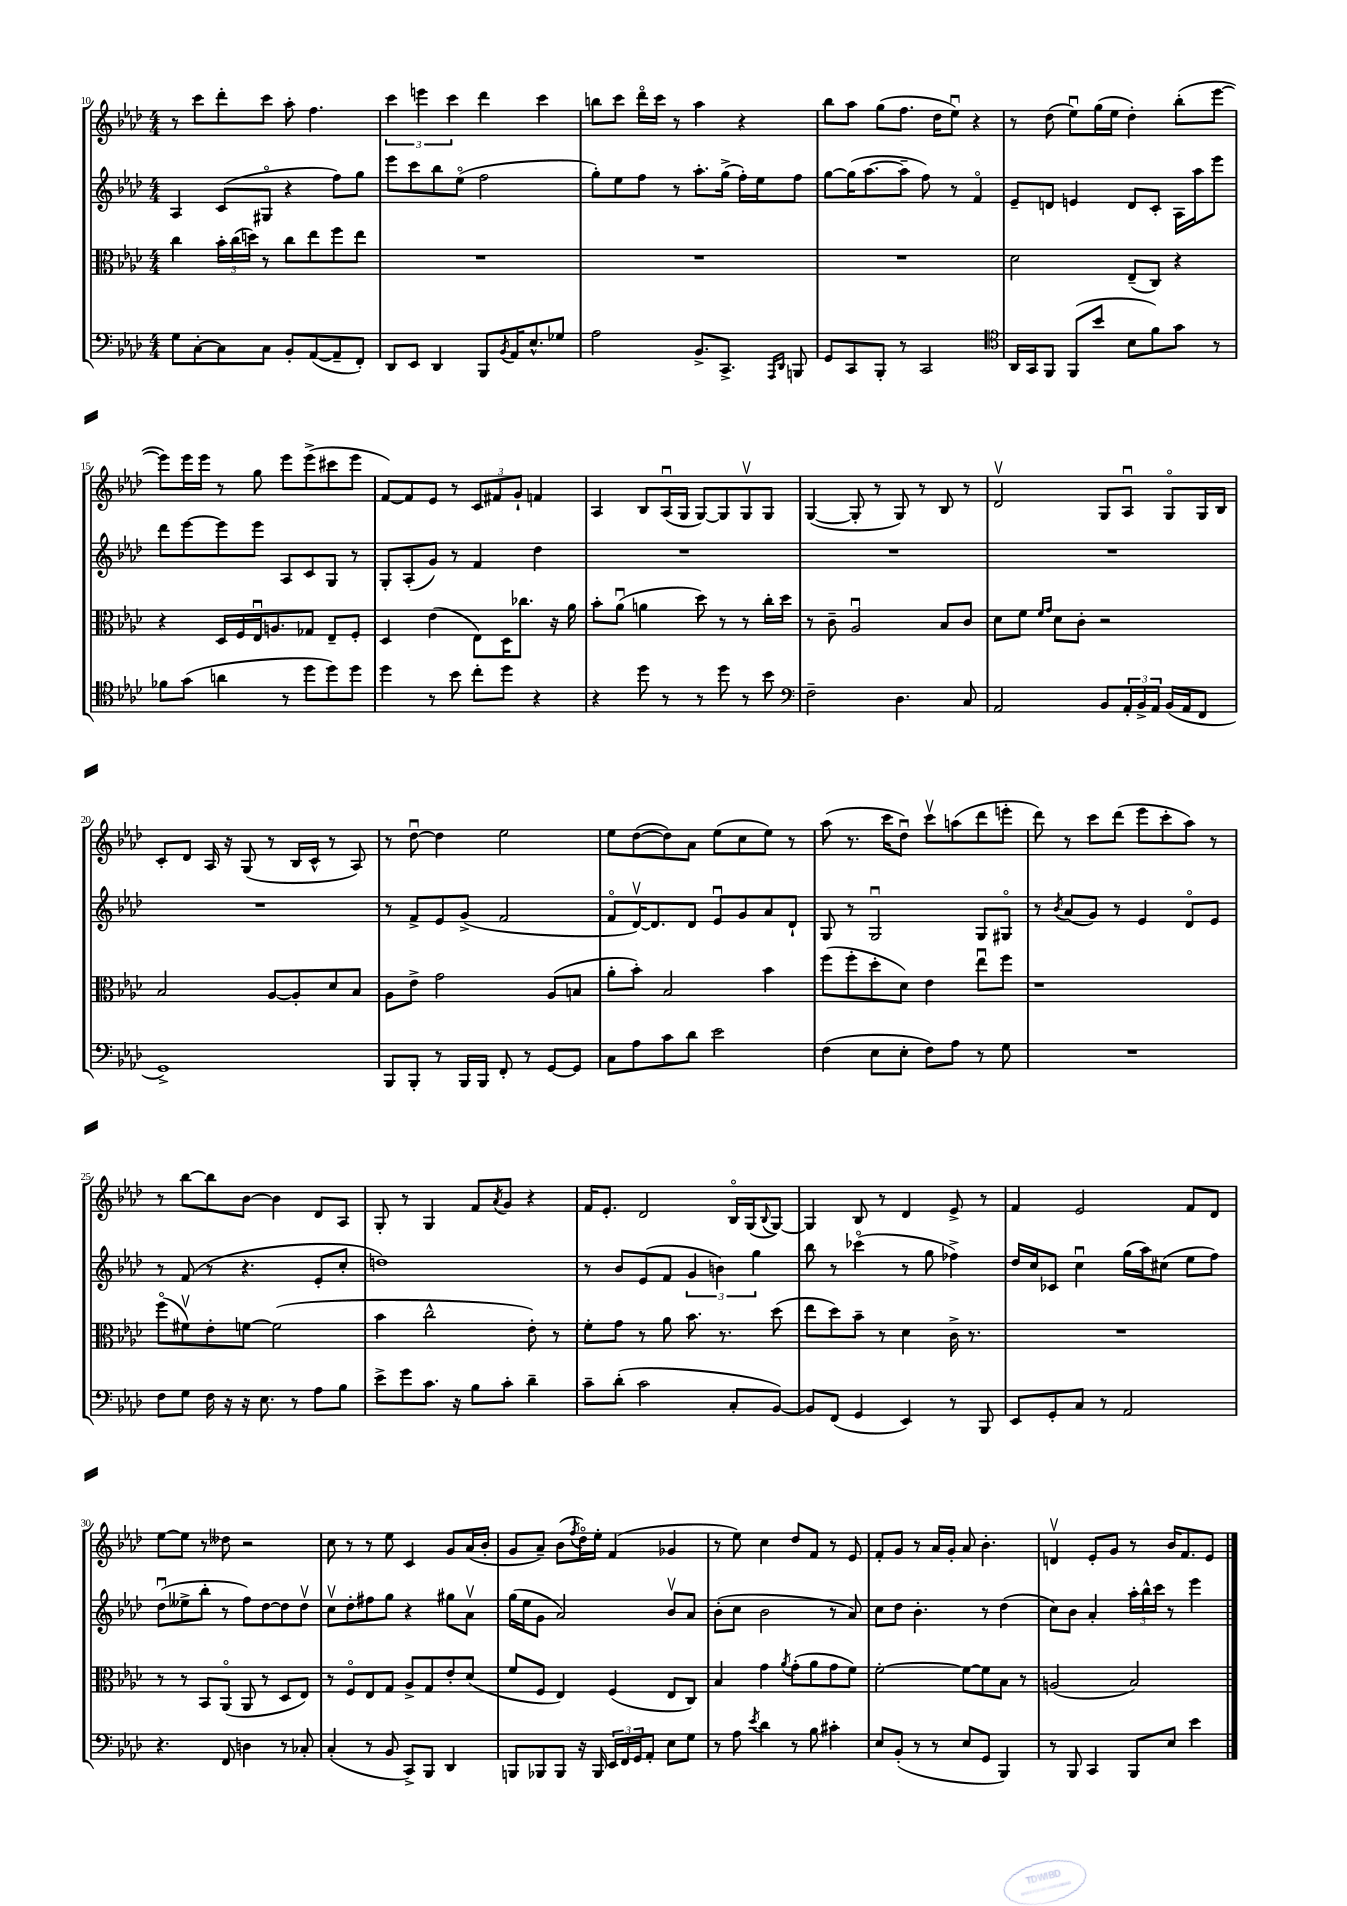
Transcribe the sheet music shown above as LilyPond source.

<<
\new StaffGroup <<
\new Staff = "s0" {
    \clef treble \key aes \major \numericTimeSignature \time 4/4
    r8 c'''8 des'''8-. c'''8 aes''8-. f''4. |
    \tuplet 3/2 { c'''4 e'''4 c'''4 } des'''4 c'''4 |
    b''8 c'''8 des'''16\flageolet c'''16 r8 aes''4 r4 |
    bes''8 aes''8 g''8( f''8. des''16 ees''8\downbow) r4 |
    r8 des''8( ees''8\downbow) g''16( ees''16 des''4-.) bes''8-.( ees'''8~ |
    ees'''8) ees'''16 ees'''16 r8 g''8 ees'''8 ees'''8->( cis'''8 ees'''8 |
    f'8~) f'8 ees'8 r8 \tuplet 3/2 { c'8 fis'8 g'8-! } f'4 |
    aes4 bes8 aes16\downbow( g16 g8~) g8 g8\upbow g8 |
    g4~( g8-. r8 g8) r8 bes8 r8 |
    des'2\upbow g8 aes8\downbow g8\flageolet g16 bes16 |
    c'8-. des'8 aes16 r16 g8( r8 bes16 c'16-^ r8 aes8) |
    r8 des''8~\downbow des''4 ees''2 |
    ees''8 des''8~( des''8) aes'8 ees''8( c''8 ees''8) r8 |
    aes''8( r8. c'''16 des''8\downbow) c'''8\upbow a''8( des'''8 e'''8-. |
    des'''8) r8 c'''8 des'''8( ees'''8 c'''8-. aes''8) r8 |
    r8 bes''8~ bes''8 bes'8~ bes'4 des'8 aes8 |
    g8-. r8 g4 f'8 \acciaccatura { aes'8 } g'8 r4 |
    f'16 ees'8.-. des'2 bes16\flageolet g16( \appoggiatura { bes8 } g8~) |
    g4 bes8 r8 des'4 ees'8-> r8 |
    f'4 ees'2 f'8 des'8 |
    ees''8~ ees''8 r8 deses''8 r2 |
    c''8 r8 r8 ees''8 c'4 g'8 aes'16( bes'16-. |
    g'8 aes'8--) bes'8( \acciaccatura { f''8 } des''16\flageolet) ees''16-. f'4( ges'4 |
    r8 ees''8) c''4 des''8 f'8 r8 ees'8 |
    f'8-. g'8 r8 aes'16 g'16-. aes'8 bes'4.-. |
    d'4\upbow ees'8-. g'8 r8 bes'16 f'8. ees'8 \bar "|." |
}
\new Staff = "s1" {
    \clef treble \key aes \major \numericTimeSignature \time 4/4
    aes4 c'8( gis8\flageolet r4 f''8) g''8 |
    ees'''8 c'''8 bes''8 ees''8\flageolet( f''2 |
    g''8-.) ees''8 f''8 r8 aes''8.-. g''16->( f''16-.) ees''16 f''8 |
    g''8~ g''16( aes''8.~ aes''8-- f''8) r8 f'4\flageolet |
    ees'8-- d'8 e'4 d'8 c'8-. aes16 aes''16 ees'''8 |
    des'''8 ees'''8~ ees'''8 ees'''8 aes8 c'8 g8 r8 |
    g8-. aes8-.( g'8) r8 f'4 des''4 |
    R1 |
    R1 |
    R1 |
    R1 |
    r8 f'8-> ees'8 g'8->( f'2 |
    f'8\flageolet des'16~\upbow) des'8. des'8 ees'8\downbow g'8 aes'8 des'8-! |
    g8 r8 g2\downbow g8 gis8\flageolet |
    r8 \acciaccatura { bes'8 } aes'8( g'8) r8 ees'4 des'8\flageolet ees'8 |
    r8 f'8( r8 r4. ees'8-. c''8-. |
    d''1) |
    r8 bes'8 ees'8( f'8 \tuplet 3/2 { g'4 b'4) g''4 } |
    bes''8 r8 ces'''4\flageolet( r8 g''8 fes''4->) |
    des''16 c''16 ces'8 c''4\downbow g''16( aes''16) cis''8( ees''8 f''8) |
    des''8\downbow( eeses''8-> bes''8-. r8 f''8) des''8~ des''8 des''8\upbow |
    c''8\upbow des''8-. fis''8 g''8 r4 gis''8 aes'8\upbow |
    g''16( ees''16 g'8 aes'2) bes'8\upbow aes'8 |
    bes'8-.( c''8 bes'2 r8 aes'8) |
    c''8 des''8 bes'4.-. r8 des''4( |
    c''8) bes'8 aes'4-. \tuplet 3/2 { aes''16-. bes''16-^ c'''16 } r8 ees'''4 \bar "|." |
}
\new Staff = "s2" {
    \clef alto \key aes \major \numericTimeSignature \time 4/4
    c''4 \tuplet 3/2 { bes'16-. c''16( d''16) } r8 c''8 ees''8 f''8 ees''8 |
    R1 |
    R1 |
    R1 |
    des'2 ees8--( c8) r4 |
    r4 des16 f16 ees16\downbow a8. ges8 ees8-- f8-. |
    des4 ees'4( ees8) des16 ces''8. r16 aes'16 |
    bes'8-. aes'8\downbow( a'4 des''8) r8 r8 c''16-. des''16 |
    r8 c'8-- aes2\downbow bes8 c'8 |
    des'8 f'8 \grace { f'16 g'16 } des'8 c'8-. r2 |
    bes2 aes8~ aes8-. des'8 bes8 |
    aes8 ees'8-> g'2 aes8( b8 |
    aes'8-. bes'8-.) bes2 bes'4 |
    f''8( f''8-. des''8-. des'8) ees'4 ees''8\downbow f''8 |
    r1 |
    f''8\flageolet( fis'8\upbow) ees'8-. f'8~ f'2( |
    bes'4 c''2-^ ees'8-.) r8 |
    f'8-. g'8 r8 aes'8 bes'8. r8. des''8( |
    ees''8 des''8) bes'8-- r8 des'4 c'16-> r8. |
    R1 |
    r8 r8 bes,8 aes,8\flageolet( aes,8 r8 des8 ees8) |
    r8 f8\flageolet ees8 g8 aes8-> g8 ees'8-. des'8( |
    f'8 f8 ees4) f4( ees8 c8) |
    bes4 g'4 \acciaccatura { aes'8 } g'8-.( aes'8 g'8 f'8) |
    f'2~-. f'8~ f'8 bes8 r8 |
    a2( bes2) \bar "|." |
}
\new Staff = "s3" {
    \clef bass \key aes \major \numericTimeSignature \time 4/4
    g8 c8~-. c8 c8 bes,8-. aes,8~( aes,8-- f,8-.) |
    des,8 ees,8 des,4 bes,,8 \acciaccatura { bes,8 } aes,16 ees8.-^ ges8 |
    aes2 bes,8.-> c,8.-> \grace { aes,,16 des,16 } b,,8 |
    g,8 c,8 bes,,8-. r8 c,2 |
    \clef tenor aes,16 g,16 f,8 f,8( bes'8 bes8 f'8) g'8 r8 |
    fes'8 g'8( a'4 r8 des''8 des''8) des''8 |
    des''4 r8 bes'8 c''8-. des''8 r4 |
    r4 des''8 r8 r8 des''8 r8 bes'8 |
    \clef bass f2-- des4. c8 |
    aes,2 bes,8 \tuplet 3/2 { aes,16-. bes,16-> aes,16 } bes,16( aes,16 f,8 |
    g,1->) |
    bes,,8 bes,,8-. r8 bes,,16 bes,,16 f,8-. r8 g,8~ g,8 |
    c8 aes8 c'8 des'8 ees'2 |
    f4( ees8 ees8-. f8) aes8 r8 g8 |
    R1 |
    f8 g8 f16 r16 r16 ees8. r8 aes8 bes8 |
    ees'8-> g'8 c'8. r16 bes8 c'8-. des'4-- |
    c'8-- des'8-.( c'2 c8-. bes,8~) |
    bes,8 f,8( g,4 ees,4) r8 bes,,8 |
    ees,8 g,8-. c8 r8 aes,2 |
    r4. f,8 d4 r8 ces8-. |
    c4-.( r8 bes,8 c,8->) bes,,8 des,4 |
    b,,8 bes,,8 bes,,8 r16 bes,,16 \tuplet 3/2 { ees,16 f,16 g,16 } aes,8-. ees8 g8 |
    r8 aes8 \acciaccatura { ees'8 } des'4 r8 bes8 cis'4-. |
    ees8 bes,8-.( r8 r8 ees8 g,8 bes,,4) |
    r8 bes,,8 c,4 bes,,8 ees8 ees'4 \bar "|." |
}
>>
>>
\layout { \context { \Score currentBarNumber = #10 } }
